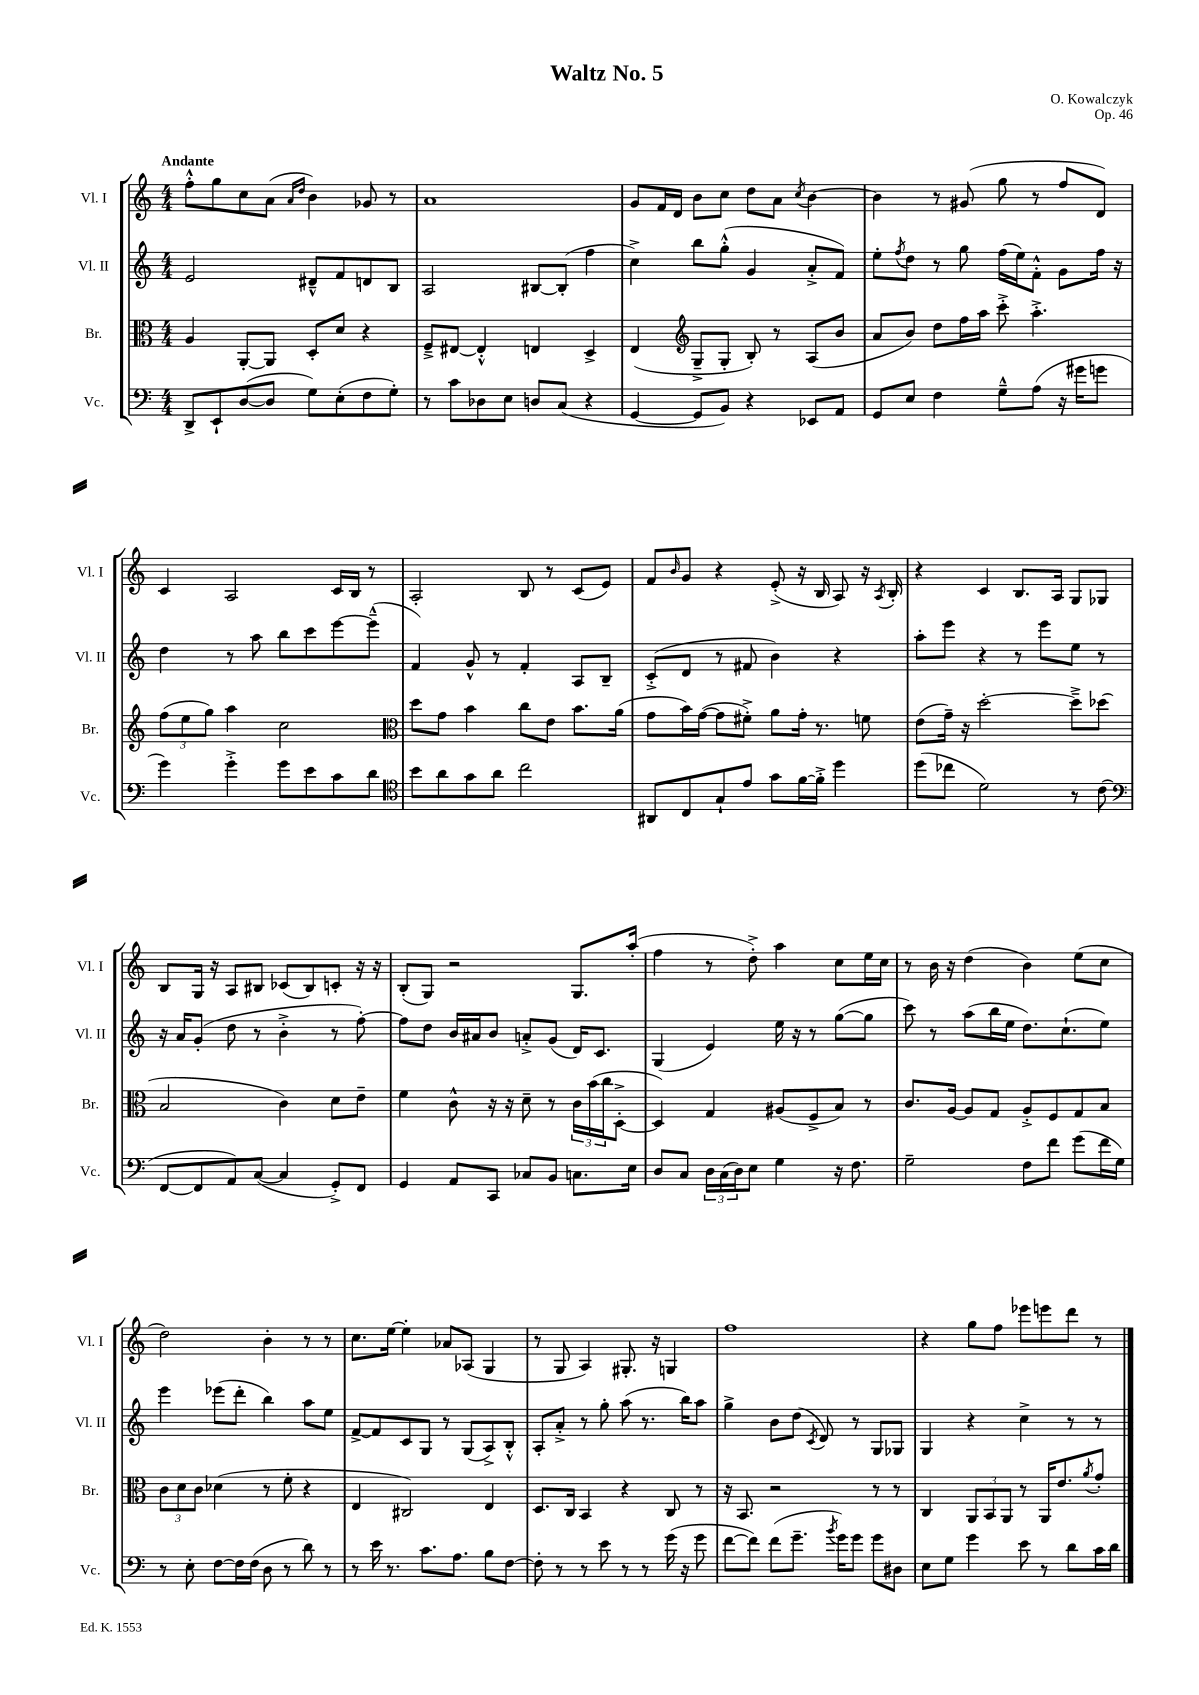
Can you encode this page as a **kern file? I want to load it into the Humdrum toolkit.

**kern	**kern	**kern	**kern
*staff4	*staff3	*staff2	*staff1
*clefF4	*clefC3	*clefG2	*clefG2
*k[]	*k[]	*k[]	*k[]
*M4/4	*M4/4	*M4/4	*M4/4
8DD^	4A	2e	8ff'^^
8EE`	.	.	8gg
([8D	[8AA'	.	8cc
8D]	8AA]	.	(8a
.	.	.	16qqa
.	.	.	16qqdd
8G)	8D'	8d#~^^	4b)
(8E'	8d	8f	.
8F	4r	8d	8g-
8G')	.	8B	8r
=	=	=	=
8r	8F~^	2A	1a
8c	[8E#	.	.
8D-	4E#'^^]	.	.
8E	.	.	.
8D	4E	[8B#	.
(8C	.	(8B#']	.
4r	4D^	4ff	.
=	=	=	=
[4GG	(4E	4cc^)	8g
.	.	.	16f
.	.	.	16d
*	*clefG2	*	*
8GG]	8G~^	8bb	8b
8BB)	8G'	(8gg'^^	8cc
4r	8B')	4g	8dd
.	8r	.	8a
.	.	.	8qcc
8EE-	(8A	8a'^	[4b
8AA	8b	8f)	.
=	=	=	=
8GG	8a	8ee'	4b]
.	.	8qff	.
8E	8b)	8dd	.
4F	8dd	8r	8r
.	16ff	8gg	(8g#
.	16aa	.	.
8G~^^	8ccc'^	(16ff	8gg
.	.	16ee)	.
(8A	4.aa'^	8f'^^	8r
16r	.	8g	8ff
16g#	.	.	.
8g	.	16ff	8d)
.	.	16r	.
=	=	=	=
4g)	(12ff	4dd	4c
.	12ee	.	.
.	12gg)	.	.
4g'^	4aa	8r	2A
.	.	8aa	.
8g	2cc	8bb	.
8e	.	8ccc	.
8c	.	[8eee	16c
.	.	.	16B
8d	.	(8eee~^^]	8r
=	=	=	=
*clefC4	*clefC3	*	*
8b	8dd	4f)	2A'
8a	8g	.	.
8g	4b	8g^^	.
8a	.	8r	.
2cc	8cc	4f'	8B
.	8e	.	8r
.	8.b	8A	(8c
.	.	8B~	8e)
.	(16a	.	.
=	=	=	=
8AA#	8g	(8c'^	8f
.	.	.	16qqb
8C	16b)	8d	8g
.	([16g	.	.
8G`	8g]	8r	4r
8e	8f#'^)	8f#	.
8g	8a	4b)	(8e'^
[16f	16g'	.	16r
16f'^]	8.r	.	16B
4dd	.	4r	8A)
.	8f	.	16r
.	.	.	8qA
.	.	.	16B'
=	=	=	=
(8dd	(8e	8aa'	4r
8cc-	16g~)	8eee	.
.	16r	.	.
2d)	[2dd'	4r	4c
.	.	8r	8.B
.	.	8eee	.
.	.	.	16A
8r	8dd~^]	8ee	8G
(8c	(8dd-	8r	8G-
=	=	=	=
*clefF4	*	*	*
[8FF	2B	16r	8B
.	.	16a	.
8FF]	.	(8g'	16G
.	.	.	16r
8AA)	.	8dd	8A
([8C	.	8r	8B#
4C]	4c)	4b'^	(8c-
.	.	.	8B#)
8GG'^)	8d	8r	8c'
8FF	8e~	[8ff')	16r
.	.	.	16r
=	=	=	=
4GG	4f	8ff]	(8B'
.	.	8dd	8G)
8AA	8c^^	16b	2r
.	.	16a#	.
8CC	16r	8b	.
.	16r	.	.
8C-	8d~	8a'^	.
8BB	8r	(8g	.
8.C	24c	16d)	8.G
.	(24b	.	.
.	.	8.c	.
.	24cc	.	.
.	[8D'^	.	.
16E	.	.	(16aa'
=	=	=	=
8D	4D])	(4G	4ff
8C	.	.	.
24D	4G	4e)	8r
(24C	.	.	.
24D)	.	.	.
8E	.	.	8dd'^)
4G	(8A#	16ee	4aa
.	.	16r	.
.	8F^	8r	.
16r	8B)	([8gg	8cc
8.F	.	.	.
.	8r	8gg]	16ee
.	.	.	16cc
=	=	=	=
2G~	8.c	8ccc)	8r
.	.	8r	16b
.	[16A	.	16r
.	8A]	(8aa	(4dd
.	8G	16bb	.
.	.	16ee	.
8F	8A'^	8.dd)	4b)
8f	8F	.	.
.	.	(8.cc`	.
(8g	8G	.	(8ee
16f	8B	8ee)	8cc
16G)	.	.	.
=	=	=	=
8r	12c	4eee	2dd)
.	12d	.	.
8E'	.	.	.
.	12c	.	.
[8F	(4d-	(8eee-	.
16F]	.	8ddd'	.
(16F	.	.	.
8D	8r	4bb)	4b'
8r	8f'	.	.
8d)	4r	8aa	8r
8r	.	8ee	8r
=	=	=	=
8r	4E	[8f^	8.cc
16e	.	8f]	.
8.r	.	.	[16ee
.	2C#)	8c	4ee']
8.c	.	8G	.
.	.	8r	8a-
8.A	.	.	.
.	.	(8G	(8A-
8B	4E	8A^)	4G
[8F	.	8B'^^	.
=	=	=	=
8F']	8.D	8A'	8r
8r	.	8a'^	8G
.	16C	.	.
8r	4BB	8r	4A)
8e	.	8gg'	.
8r	4r	(8aa	8.G#'
8r	.	8.r	.
.	.	.	16r
(16g	8C	.	4G
16r	.	16bb)	.
8g	8r	8aa	.
=	=	=	=
[8f	16r	4gg^	1ff
.	8.BB	.	.
8f])	.	.	.
(8f	2r	8b	.
8.g~	.	(8dd	.
.	.	8qc	.
.	.	8d)	.
8qb	.	.	.
16g)	.	.	.
8g	.	8r	.
8g	8r	8G	.
8D#	8r	8G-	.
=	=	=	=
8E	4C	4G	4r
8G	.	.	.
4g	12AA	4r	8gg
.	12BB	.	.
.	.	.	8ff
.	12AA	.	.
8e	8r	4cc^	8eee-
8r	16AA	.	8eee
.	8.e	.	.
8d	.	8r	8ddd
.	8qa	.	.
16c	8g'	8r	8r
16d	.	.	.
==	==	==	==
*-	*-	*-	*-
